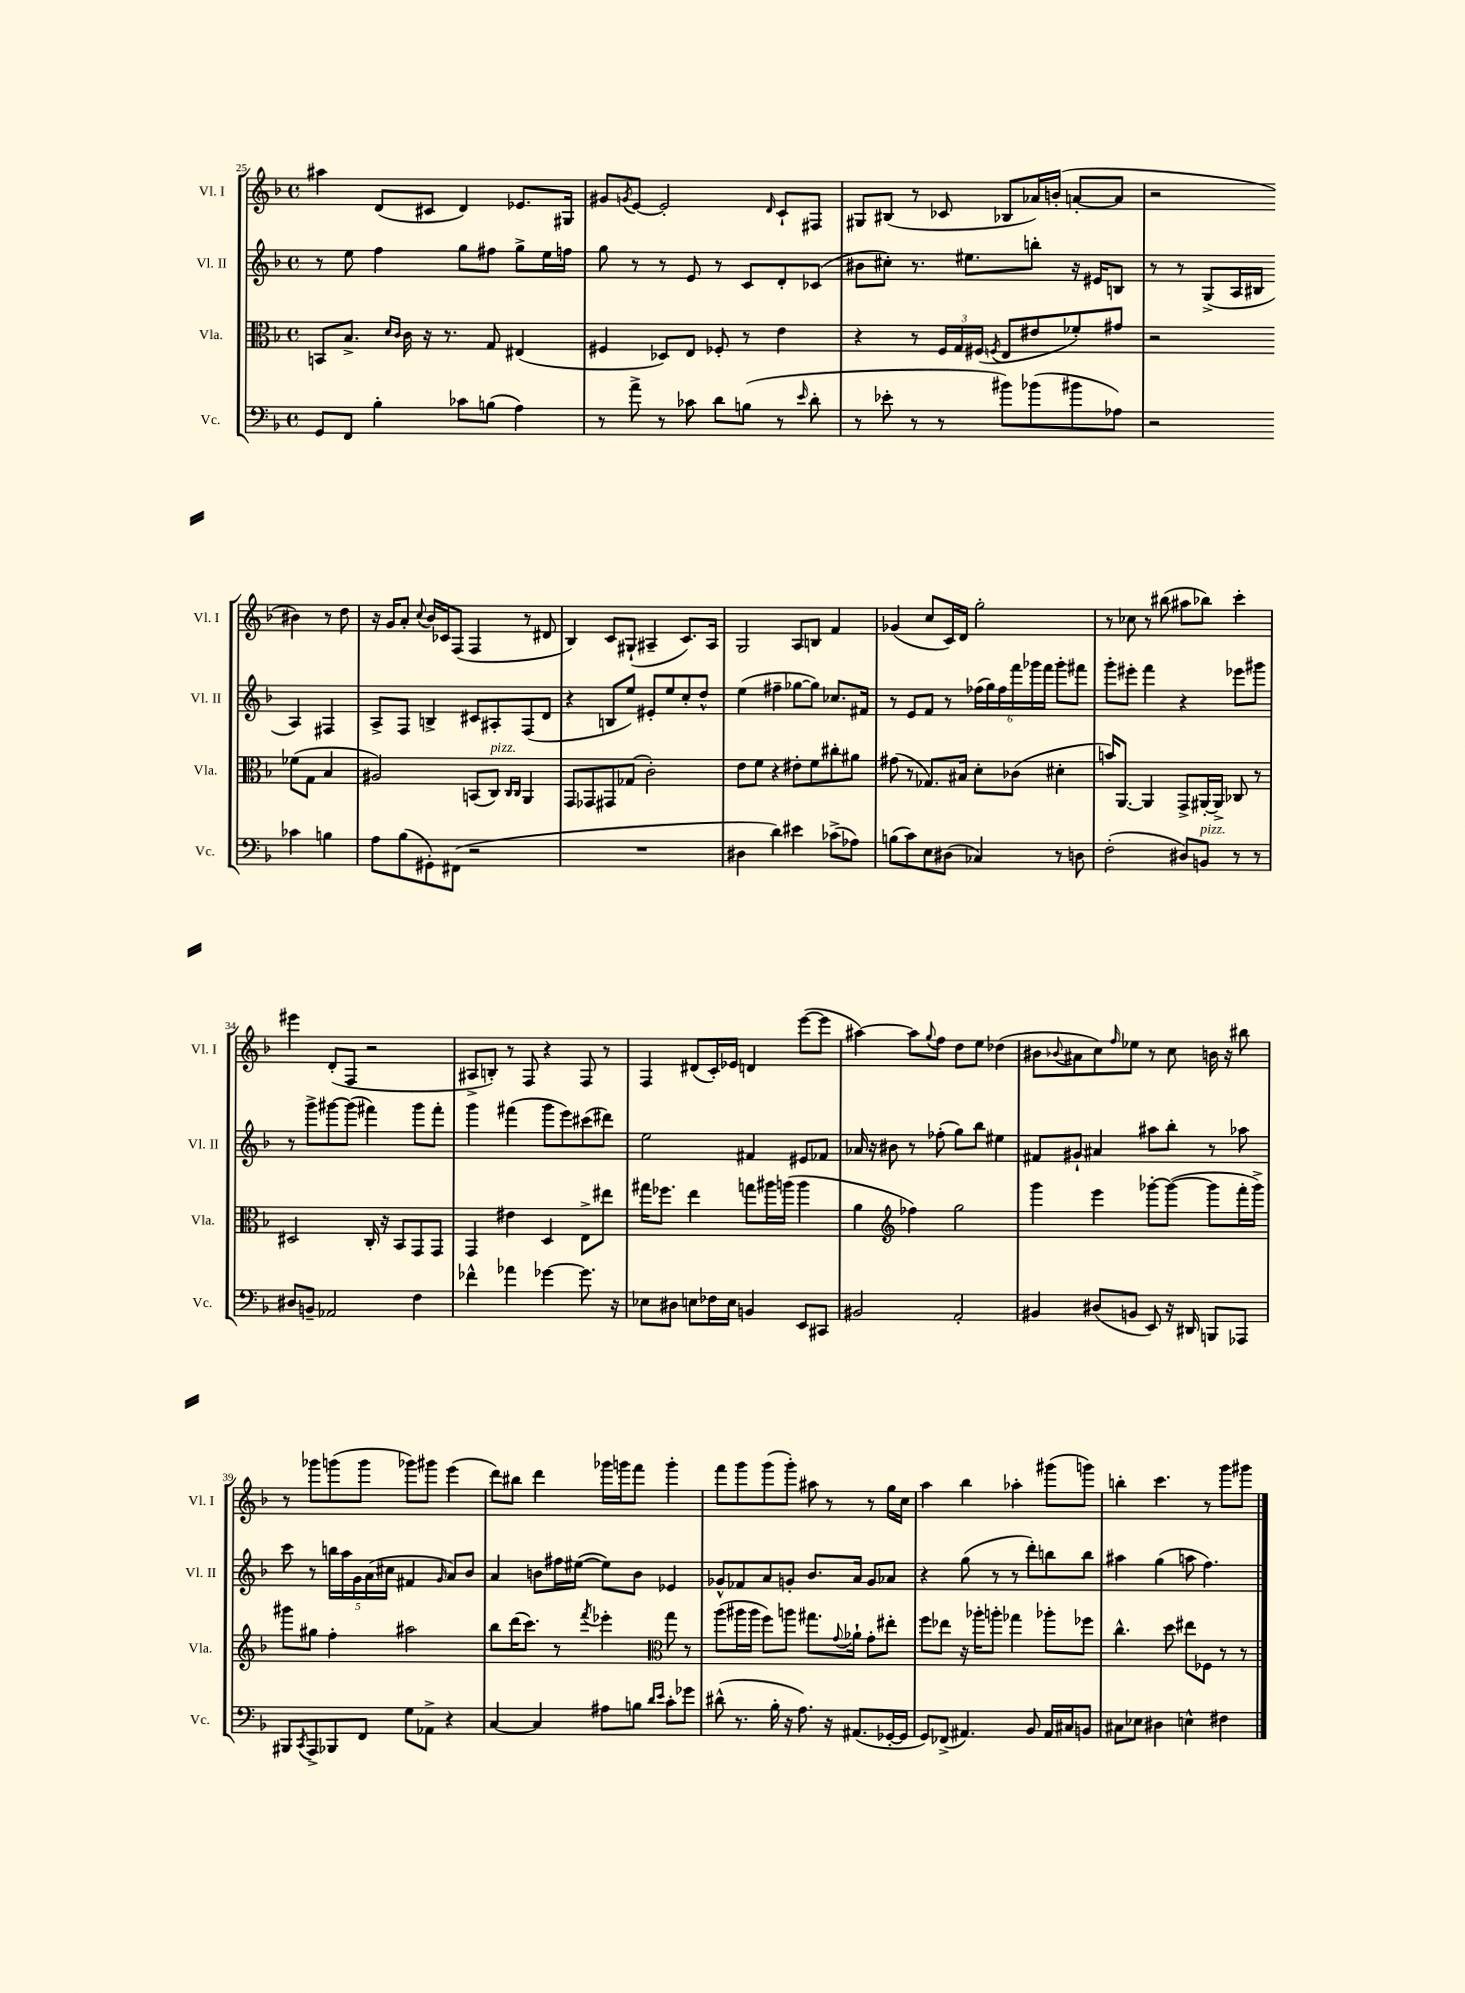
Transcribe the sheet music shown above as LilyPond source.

<<
\new StaffGroup <<
\new Staff = "s0" \with { instrumentName = "Vl. I" shortInstrumentName = "Vl. I" } {
    \clef treble \key f \major \defaultTimeSignature \time 4/4
    ais''4 d'8( cis'8 d'4) ees'8. gis16 |
    gis'8 \acciaccatura { g'8 } e'8~ e'2-. \grace { d'16 } c'8-! fis8 |
    gis8 bis8( r8 ces'8 bes8 aes'16) b'16-.( a'8~-. a'8 |
    r2 bis'4) r8 d''8 |
    r16 g'16 a'8-. \appoggiatura { c''8 } bes'16 ces'16 f8( f4 r8 dis'8 |
    bes4) c'8 gis8-!( ais4-- c'8.) ais16 |
    g2 a8 b8 f'4 |
    ges'4( c''8 c'16) d'16 g''2-. |
    r8 ces''8 r8 bis''8( ais''8 bes''8) c'''4-. |
    eis'''4 d'8-.( f8 r2 |
    ais8-> b8-.) r8 f8 r4 f8 r8 |
    f4 dis'8( c'16-.) ees'16 d'4 e'''8~( e'''8 |
    ais''4~) ais''8 \appoggiatura { g''8 } f''8 d''8 e''8 des''4( |
    bis'8 \appoggiatura { bes'8 } ais'8 c''8) \grace { f''16 } ees''8 r8 c''8 b'16 r16 bis''8 |
    r8 ges'''8 g'''8( g'''8 ges'''8) gis'''8 e'''4( |
    d'''8) bis''8 d'''4 ges'''16 g'''16 f'''8 g'''4-. |
    f'''8 g'''8 g'''8( g'''8-.) ais''8 r8 r8 g''16 c''16 |
    a''4 bes''4 aes''4-. gis'''8( g'''8) |
    b''4-. c'''4. r8 g'''8 gis'''8 \bar "|." |
}
\new Staff = "s1" \with { instrumentName = "Vl. II" shortInstrumentName = "Vl. II" } {
    \clef treble \key f \major \defaultTimeSignature \time 4/4
    r8 e''8 f''4 g''8 fis''8 g''8-> e''16 f''16 |
    g''8 r8 r8 e'8 r8 c'8 d'8-. ces'8( |
    bis'8 cis''8-.) r8. eis''8. b''8-. r16 eis'16 b8 |
    r8 r8 g8->( a16 bis16 a4) fis4 |
    a8-> f8 b4-> cis'8 ais8-. f8( d'8 |
    r4 b8 e''8) eis'8-. e''8 c''8-. d''8-^ |
    e''4( fis''4-- ges''8~ ges''8) ces''8. fis'16 |
    r8 e'8 f'8 r8 \tuplet 6/4 { fes''16( g''16) fes''16 f'''16 ges'''16 f'''16 } ges'''8-. fis'''8 |
    g'''8-. eis'''8-. f'''4 r4 ees'''8 gis'''8 |
    r8 g'''8-> gis'''8~ gis'''8( fis'''4) gis'''8 fis'''8-. |
    g'''4 fis'''4( g'''8 e'''8) cis'''8( dis'''8) |
    e''2 fis'4 eis'8 fes'8 |
    aes'16 r16 bis'8 r8 fes''8-.( g''8) bes''8 eis''4 |
    fis'8 gis'8-! ais'4 ais''8 bes''8-. r8 aes''8 |
    c'''8 r8 \tuplet 5/4 { b''16 a''16 g'16 a'16( cis''16 } fis'4 \grace { g'16 } a'8) bes'8 |
    a'4 b'8 fis''16 eis''16~( eis''8) b'8 ees'4 |
    ges'8-^ fes'8 a'8 g'8-. bes'8. a'16 g'8 aes'8 |
    r4 g''8( r8 r8 d'''8-.) b''8 b''8 |
    ais''4 g''4( a''8 f''4.) \bar "|." |
}
\new Staff = "s2" \with { instrumentName = "Vla." shortInstrumentName = "Vla." } {
    \clef alto \key f \major \defaultTimeSignature \time 4/4
    b,8 bes8.-> \grace { d'16 c'16 } c'16 r16 r8. g8 eis4( |
    fis4 des8) e8 fes8-. r8 e'4 |
    r4 r8 \tuplet 3/2 { f16 g16 fis16( } \acciaccatura { f8 } e8 eis'8 fes'8-.) gis'8 |
    r2 fes'8( g8 bes4 |
    ais2) b,8( c8^\markup { \italic "pizz." }) \grace { c16 c16 } a,4 |
    g,8 ges,8 gis,8 ges8( c'2-.) |
    e'8 f'8 r4 eis'8-. f'8 cis''8-. ais'8 |
    gis'8( r8 ges8.) bis16 d'8-. ces'8( dis'4-. |
    b'16) a,8.~ a,4 g,8-> ais,16~-. ais,16-> ces8 r8 |
    dis2 c16-. r16 bes,8 g,8 g,8 |
    g,4 eis'4 d4 e8-> eis''8 |
    gis''16 fes''8. e''4 g''8 ais''16 a''16( a''4 |
    a'4 \clef treble fes''4) g''2 |
    g'''4 e'''4 ges'''8~-. ges'''8~( ges'''8 f'''16-. ges'''16->) |
    gis'''8 gis''8 f''4-. ais''2 |
    bes''8 d'''16( c'''8.) r8 \acciaccatura { f'''8 } ees'''4-. \clef alto g''8 r8 |
    a''8( ais''16 ais''16 f''8) a''8 gis''8. \appoggiatura { g'8 } aes'16-! g'8-. eis''8-. |
    f''8 ees''8 r16 aes''16-. a''8-. ges''4 aes''8-. fes''8 |
    c''4.-^ d''8 eis''8 fes8 r8 r8 \bar "|." |
}
\new Staff = "s3" \with { instrumentName = "Vc." shortInstrumentName = "Vc." } {
    \clef bass \key f \major \defaultTimeSignature \time 4/4
    g,8 f,8 bes4-. ces'8 b8( a4) |
    r8 a'8-> r8 ces'8 d'8 b8( r8 \grace { e'16 } d'8-. |
    r8 ees'8-. r8 r8 bis'8) bes'8( bis'8 aes8) |
    r2 ces'4 b4 |
    a8 bes8( gis,8-.) fis,8( r2 |
    R1 |
    dis4 d'4) eis'4 ces'8->( aes8) |
    b8( c'8) e8 dis8( ces4) r8 d8 |
    f2-.( dis8) b,8^\markup { \italic "pizz." } r8 r8 |
    dis8 b,8-- aes,2 f4 |
    fes'4-^ aes'4 ges'4~ ges'8. r16 |
    ees8 dis8 e8 fes16 e16 b,4 e,8 cis,8 |
    bis,2 a,2-. |
    bis,4 dis8( b,8 e,8) r16 dis,16 b,,8 aes,,8 |
    bis,,8 \acciaccatura { c,8 } a,,8-> bes,,8 f,8 g8 aes,8-> r4 |
    c4~ c4 ais8 b8 \grace { d'16 e'16 } c'8-. ges'8 |
    dis'8-^( r8. bes16-. r16 a8.) r16 ais,8.( ges,16~-. ges,16 |
    g,8) fes,8->( ais,4.) bes,8 ais,16 cis16 b,8 |
    cis8 ees8 dis4 e4-^ fis4 \bar "|." |
}
>>
>>
\layout { \context { \Score currentBarNumber = #25 } }
